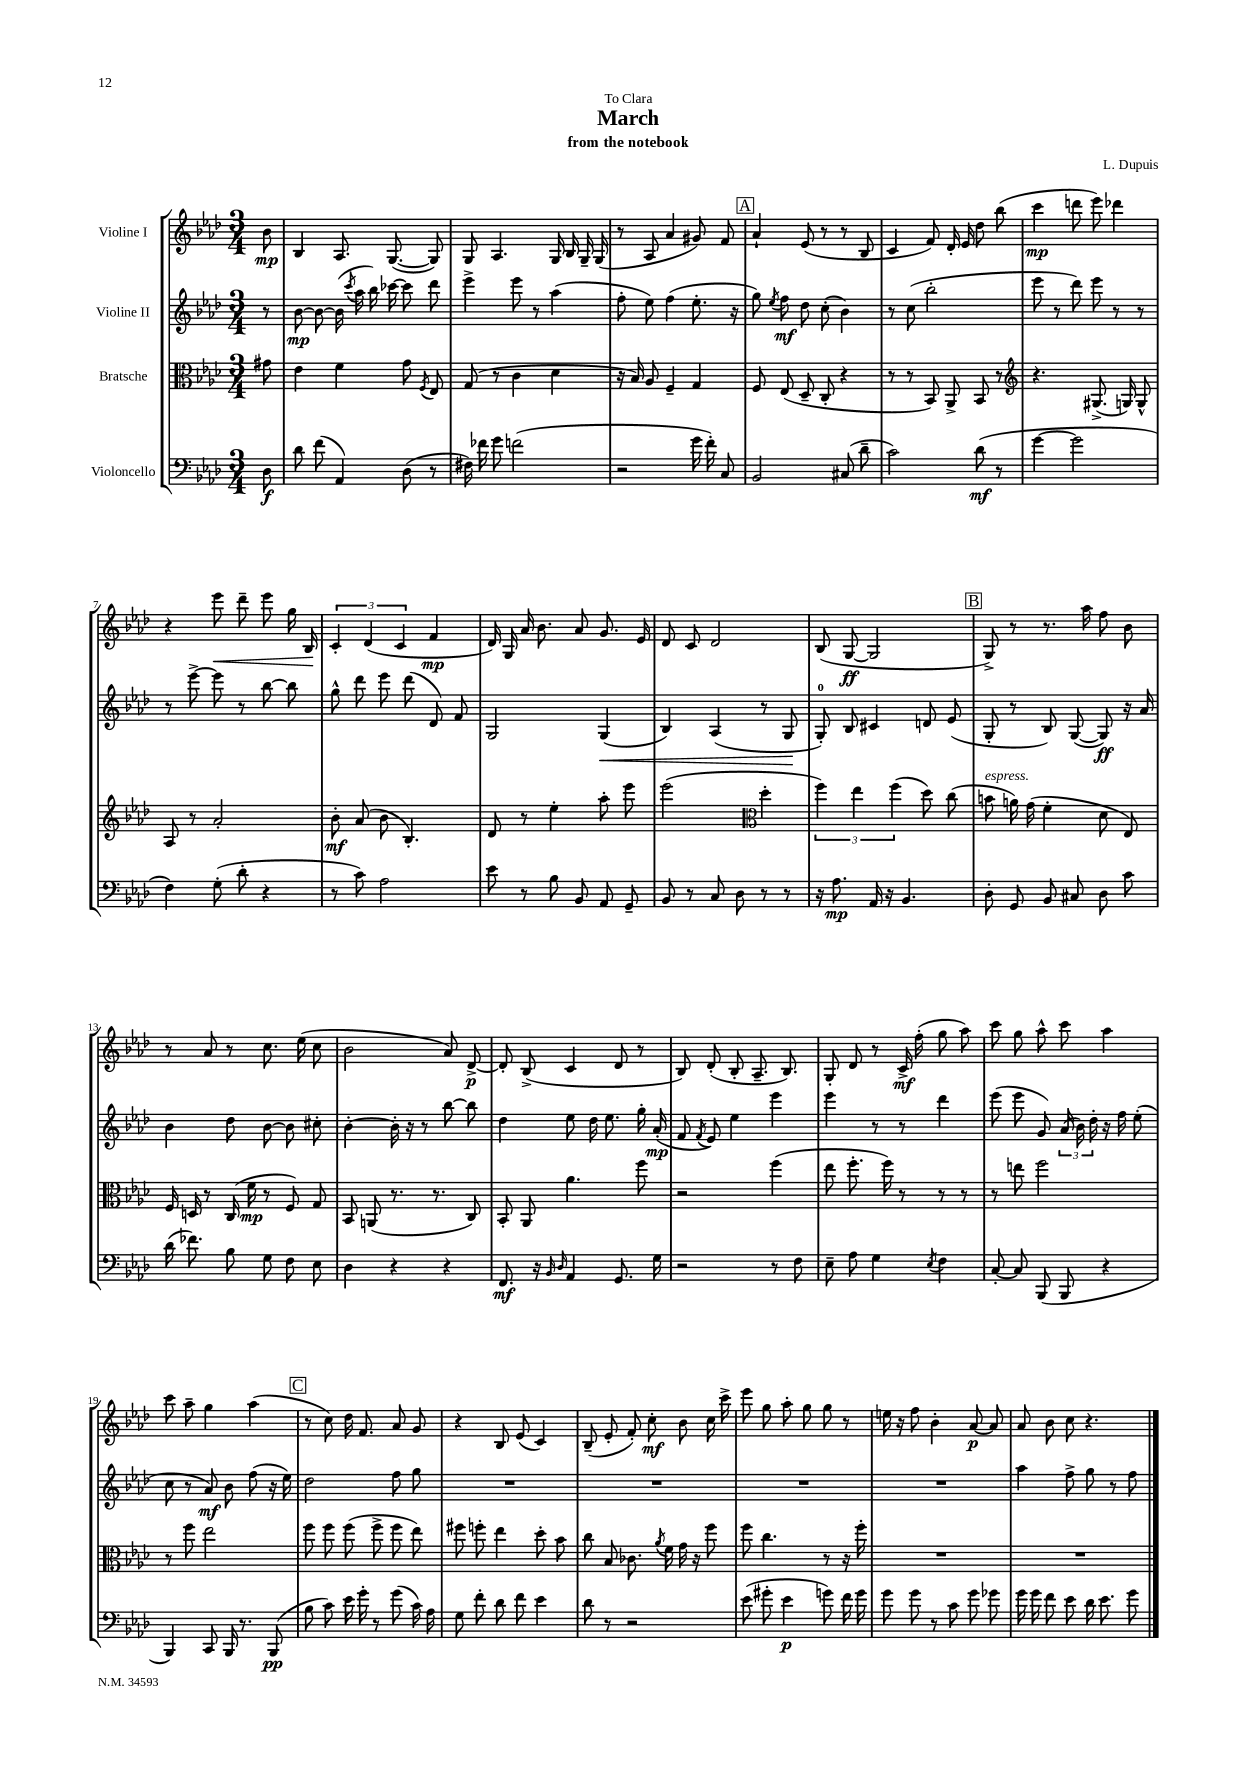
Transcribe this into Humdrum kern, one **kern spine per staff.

**kern	**kern	**kern	**kern
*staff4	*staff3	*staff2	*staff1
*clefF4	*clefC3	*clefG2	*clefG2
*k[b-e-a-d-]	*k[b-e-a-d-]	*k[b-e-a-d-]	*k[b-e-a-d-]
*M3/4	*M3/4	*M3/4	*M3/4
8D-	8g#	8r	8b-
=	=	=	=
8d-	4e-	[8b-	4B-
(8f	.	8b-_	.
4AA-)	4f	(16b-]	8.A-
.	.	8qccc	.
.	.	16aa-	.
.	.	16bb-)	.
.	.	[16ccc-	([8.G
(8D-	8g	8ccc-]	.
.	8qF	.	.
8r	8E-	8ddd-	8G])
=	=	=	=
16F#)	(8G	4eee-^	8G
16f-	.	.	.
8g	8r	.	4.A-
(2f	4c	8eee-	.
.	.	8r	.
.	4d-	(4aa-	16G
.	.	.	16B-
.	.	.	16G~
.	.	.	(16G
=	=	=	=
2r	16r	8ff'	8r
.	16B-)	.	.
.	8A-	8ee-)	8A-
.	4F~	(4ff	4a-
16g	4G	8.ee-'	8g#)
16f')	.	.	.
8C	.	.	8f
.	.	16r	.
=	=	=	=
2BB-	8F	8gg)	4a-`
.	.	8qee-	.
.	(8E-	8ff	.
.	8D-~	8dd-	(8e-
.	8C'	(8cc'	8r
(8C#	4r	4b-)	8r
8d-~	.	.	8B-
=	=	=	=
2c)	8r	8r	4c
.	8r	(8cc	.
.	8BB-)	2bb-'	8f)
.	8AA-^	.	16d-'
.	.	.	16e-
(8d-	8BB-	.	8dd-
8r	8r	.	(8bb-
=	=	=	=
*	*clefG2	*	*
[4g	4.r	8eee-	4ccc
.	.	8r	.
2g]	.	8ddd-)	8ddd
.	(8.G#^	8eee-	8eee-)
.	.	8r	4ddd-
.	16G)	.	.
.	8G^^	8r	.
=	=	=	=
4F)	8A-	8r	4r
.	8r	[8eee-^	.
(8G'	2a-'	8eee-]	8eee-
8d-'	.	8r	8ddd-~
4r	.	[8bb-	8eee-
.	.	8bb-]	16gg
.	.	.	16B-
=	=	=	=
8r	8b-'	8gg^^	6c'
8c)	(8a-	8ddd-	.
.	.	.	(6d-
2A-	8b-	8eee-	.
.	.	.	6c
.	4.B-')	(8ddd-	.
.	.	8d-)	4f
.	.	8f	.
=	=	=	=
8e-	8d-	2G	16d-)
.	.	.	16G
8r	8r	.	16a-
.	.	.	8.b-
8B-	4ee-'	.	.
8BB-	.	.	8a-
8AA-	8aa-'	(4G	8.g
8GG~	8eee-	.	.
.	.	.	16e-
=	=	=	=
8BB-	(2eee-	4B-)	8d-
8r	.	.	8c
8C	.	(4A-	2d-
8D-	.	.	.
*	*clefC3	*	*
8r	4dd-'	8r	.
8r	.	8G	.
=	=	=	=
16r	6ff)	8G')	(8B-
8.A-	.	.	.
.	.	8B-	[8G
.	6ee-	.	.
16AA-	.	4c#	2G]
16r	.	.	.
.	(6ff	.	.
4.BB-	.	.	.
.	8dd-)	8d	.
.	(8cc	(8e-	.
=	=	=	=
8D-'	8b	8G'	8G^)
8GG	16a)	8r	8r
.	(16g	.	.
8BB-	4f'	8B-)	8.r
8C#	.	([8G	.
.	.	.	16aa-
8D-	8d-	8G])	8ff
8c	8E-)	16r	8b-
.	.	16a-	.
=	=	=	=
(16d-	16F	4b-	8r
8.f-)	16D	.	.
.	8r	.	8a-
8B-	(16C	8dd-	8r
.	16f	.	.
8G	8r	[8b-	8.cc
8F	8F)	8b-]	.
.	.	.	(16ee-
8E-	8G	8cc#'	8cc
=	=	=	=
4D-	8BB-	[4b-'	2b-
.	(8AA	.	.
4r	8.r	16b-']	.
.	.	16r	.
.	.	8r	.
.	8.r	.	.
4r	.	[8bb-	8a-)
.	8C)	8bb-]	[8d-^
=	=	=	=
8.FF	8BB-'	4dd-	8d-']
.	8AA-	.	(8B-^
16r	.	.	.
16qqBB-	.	.	.
16qqD-	.	.	.
4AA-	4.a-	8ee-	4c
.	.	16dd-	.
.	.	8.ee-	.
8.GG	.	.	8d-
.	8ff	16gg'	8r
16G	.	(16a-'	.
=	=	=	=
2r	2r	8f	8B-)
.	.	8qf	.
.	.	8e-)	(8d-'
.	.	4ee-	8B-'
.	.	.	8.A-~
8r	(4ff	4eee-	.
.	.	.	8.B-)
8F	.	.	.
=	=	=	=
8E-~	8ee-	4eee-	8G'
8A-	8.ff'	.	8d-
4G	.	8r	8r
.	16ff)	.	.
.	8r	8r	16c^
.	.	.	(16ff'
8qE-	.	.	.
4F	8r	4ddd-	8gg
.	8r	.	8aa-)
=	=	=	=
[8C'	8r	(8eee-	8ccc
8C]	8ee	8eee-	8gg
(8BBB-	2ff	8g)	8aa-^^
8BBB-	.	(24a-	8ccc
.	.	24b-)	.
.	.	24dd-'	.
4r	.	16r	4aa-
.	.	16ff	.
.	.	(8ee-'	.
=	=	=	=
4BBB-)	8r	8cc	8ccc
.	8ff	8r	8aa-~
8CC	2ee-	8a-)	4gg
16BBB-	.	8b-	.
8.r	.	.	.
.	.	(8ff	(4aa-
(8BBB-	.	16r	.
.	.	16ee-)	.
=	=	=	=
8B-	8ff	2dd-	8r
8c)	8ff	.	8cc)
16e-	(8ff	.	16dd-
16g'	.	.	8.f
8r	8ff^	.	.
(8g	8ff	8ff	8a-
16c)	8ee-)	8gg	8g
16A-	.	.	.
=	=	=	=
8G	8ff#	2.r	4r
8f'	8ff'	.	.
8d-	4ee-	.	8B-
8f	.	.	(8e-
4e-	8dd-'	.	4c)
.	8b-	.	.
=	=	=	=
8d-	8cc	2.r	(8B-~
8r	8B-	.	8e-'
2r	8.c-	.	8f')
.	.	.	8cc'
.	8qa-	.	.
.	16f	.	.
.	16g	.	8b-
.	16r	.	.
.	8ff	.	16cc
.	.	.	16ccc^
=	=	=	=
(8e-	8ff	2.r	8eee-
8g#'	4.cc	.	8gg
4e-	.	.	8aa-'
.	.	.	8gg
8g)	8r	.	8gg
16f	16r	.	8r
16g	16ff'	.	.
=	=	=	=
8g	2.r	2.r	16ee
.	.	.	16r
8g	.	.	8ff
8r	.	.	4b-'
8c	.	.	.
8g	.	.	[8a-
8g-	.	.	8a-]
=	=	=	=
16g	2.r	4aa-	8a-
16g	.	.	.
8f	.	.	8b-
8e-	.	8ff^	8cc
16d-	.	8gg	4.r
8.e-	.	.	.
.	.	8r	.
8g	.	8ff	.
==	==	==	==
*-	*-	*-	*-
